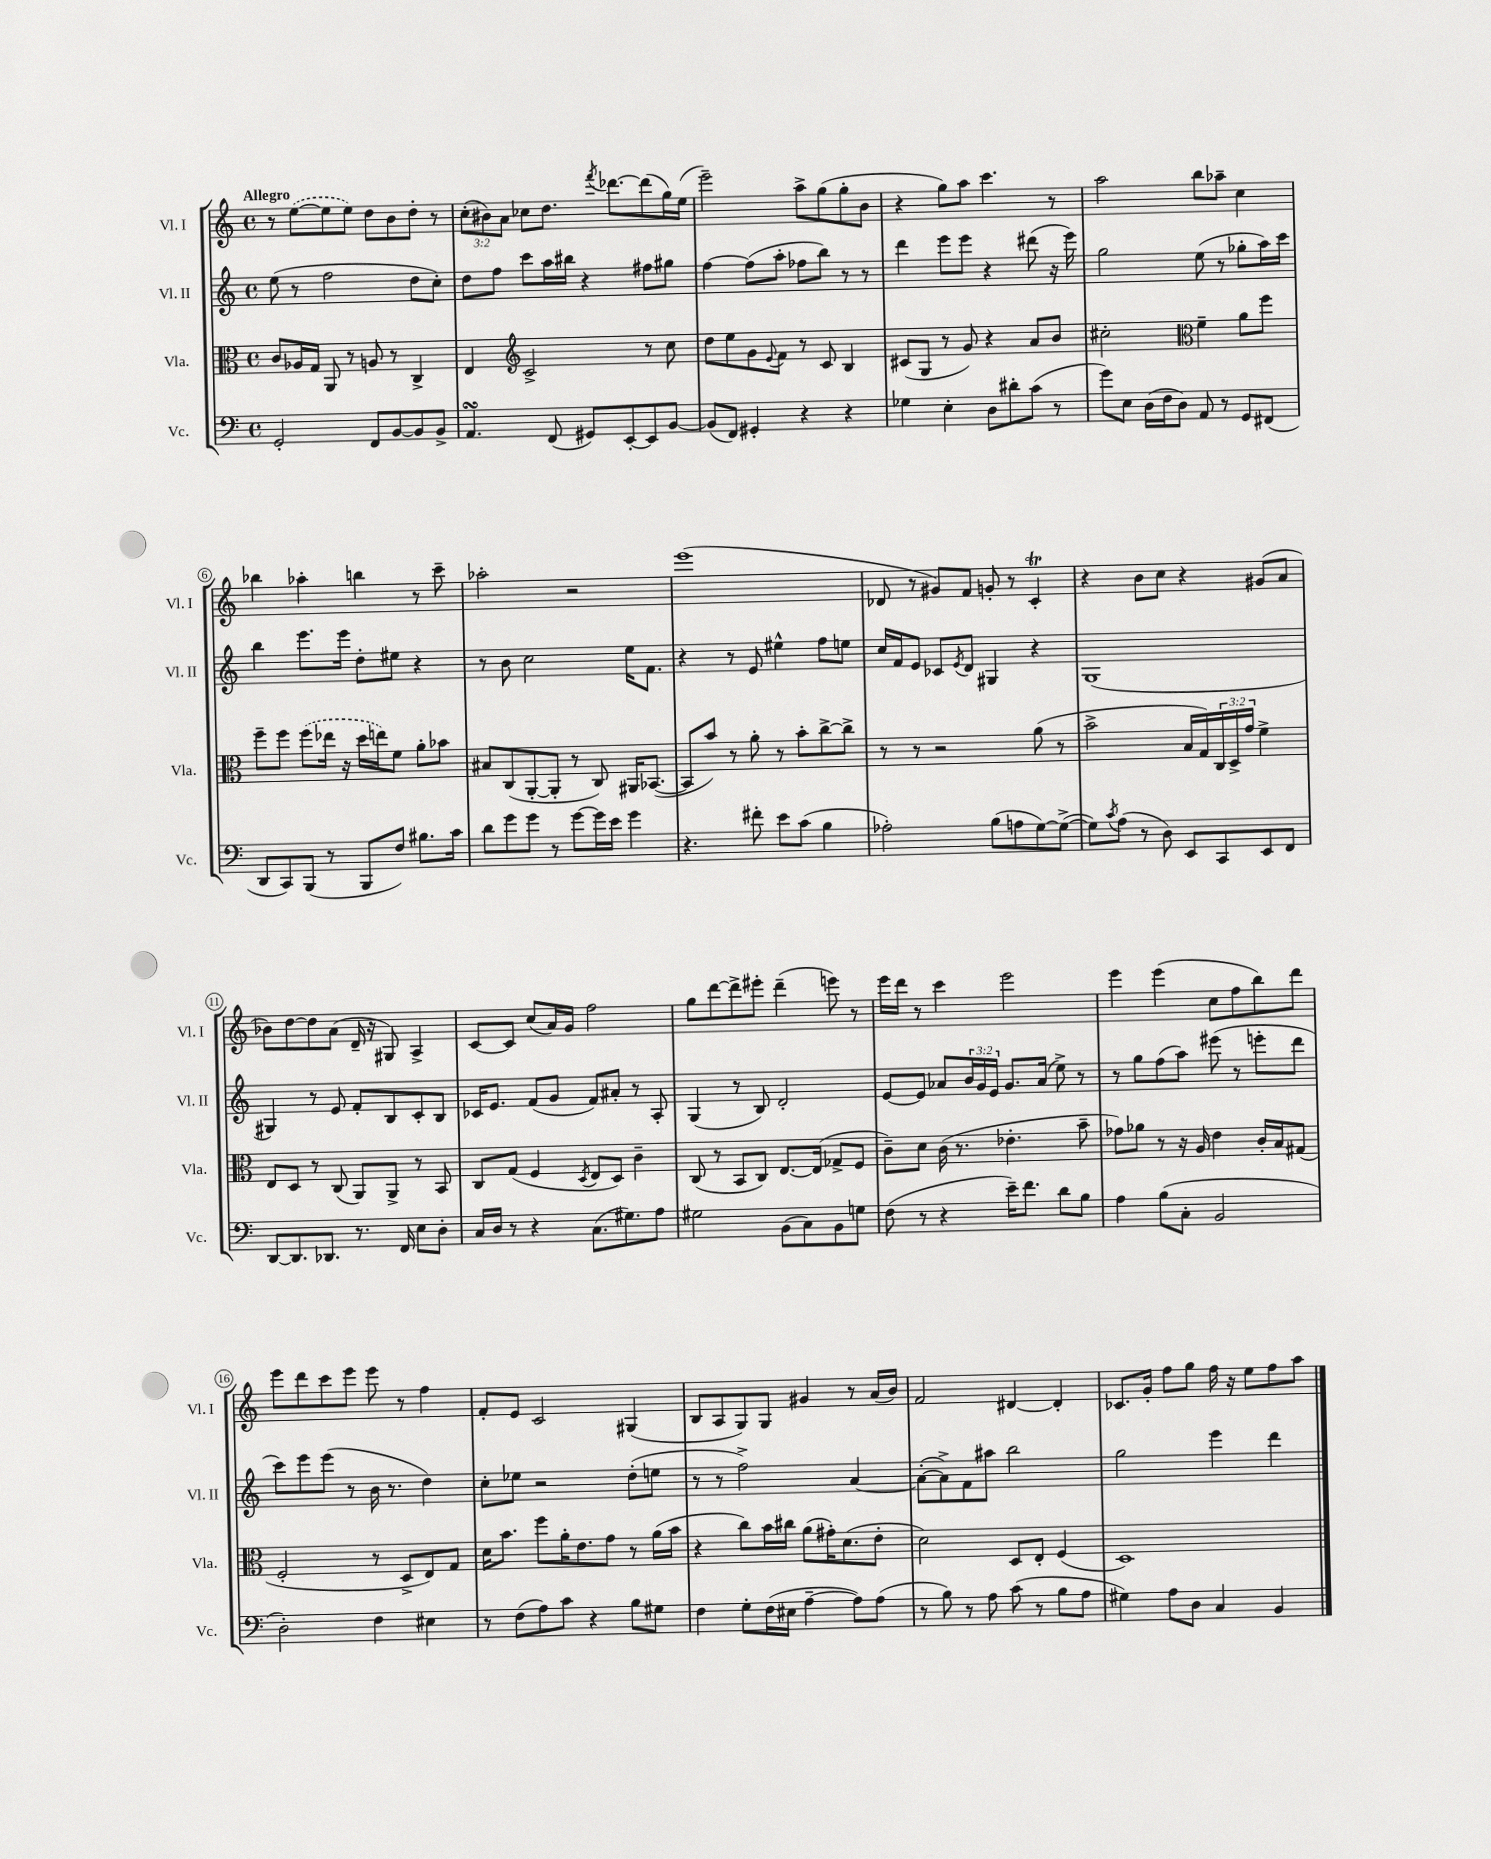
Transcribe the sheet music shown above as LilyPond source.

<<
\new StaffGroup <<
\new Staff = "s0" \with { instrumentName = "Vl. I" shortInstrumentName = "Vl. I" } {
    \clef treble \key c \major \defaultTimeSignature \time 4/4 \override Staff.TupletNumber.text = #tuplet-number::calc-fraction-text \tempo "Allegro"
    r8 \once \slurDashed e''8~( e''8 e''8) d''8 b'8 d''8-. r8 |
    \tuplet 3/2 { c''8-.( bis'8) a'8 } ces''8 d''8. \acciaccatura { f'''8 } des'''8.~ des'''8( g''16) e''16( |
    e'''2--) a''8-> g''8( g''8-. b'8 |
    r4 g''8) a''8 c'''4. r8 |
    a''2 b''8 aes''8-- c''4 |
    bes''4 aes''4-. b''4 r8 c'''8-- |
    aes''2-. r2 |
    e'''1( |
    des'8 r8 gis'8) f'8 g'8-. r8 c'4-.\trill |
    r4 b'8 c''8 r4 gis'8( a'8 |
    bes'8) d''8~ d''8 a'8( d'16-- r16 gis8) a4-> |
    c'8~ c'8 c''8( a'16) g'16 f''2 |
    g''8 d'''8~ d'''8-> eis'''8-. d'''4--( e'''8) r8 |
    e'''16 d'''16 r8 c'''4 e'''2 |
    e'''4 e'''4( c''8 f''8 b''8) d'''8 |
    e'''8 d'''8 c'''8 e'''8 e'''8 r8 f''4 |
    f'8-. e'8 c'2 gis4( |
    b8 a8 g8) g8 gis'4 r8 a'16( b'16) |
    f'2 dis'4~ dis'4-. |
    ces'8. g'16-. f''8 g''8 f''16 r16 e''8 f''8 a''8 \bar "|." |
}
\new Staff = "s1" \with { instrumentName = "Vl. II" shortInstrumentName = "Vl. II" } {
    \clef treble \key c \major \defaultTimeSignature \time 4/4 \override Staff.TupletNumber.text = #tuplet-number::calc-fraction-text
    e''8( r8 f''2 d''8 c''8-.) |
    d''8 f''8 c'''8 a''16 bis''16 r4 fis''8 gis''8 |
    f''4~ f''8( a''8-. fes''8 b''8) r8 r8 |
    d'''4 e'''8 e'''8 r4 dis'''8( r16 e'''16) |
    g''2 e''8( r8 ges''8-. a''16) c'''16 |
    b''4 e'''8. e'''16 d''8-. eis''8 r4 |
    r8 b'8 c''2 e''16 f'8. |
    r4 r8 e'8 eis''4-^ f''8 e''8 |
    c''16 f'16 e'8 ces'8 \acciaccatura { e'8 } d'8 gis4 r4 |
    g1( |
    gis4) r8 e'8 f'8-. b8 c'8-. b8 |
    ces'16 e'8. f'8( g'8 f'8) ais'8-. r8 a8-. |
    g4( r8 b8) d'2-. |
    e'8~ e'8 aes'8 \tuplet 3/2 { b'16 g'16 e'16 } g'8. aes'16( e''8->) r8 |
    r8 g''8 f''8( a''8) eis'''8( r8 e'''8-. d'''8 |
    c'''8) e'''8 e'''8( r8 b'16 r8. d''4) |
    c''8-. ees''8 r2 d''8-.( e''8 |
    r8 r8 f''2->) a'4~ |
    a'8~-.( a'8->) f'8 ais''8 b''2 |
    g''2 e'''4 d'''4 \bar "|." |
}
\new Staff = "s2" \with { instrumentName = "Vla." shortInstrumentName = "Vla." } {
    \clef alto \key c \major \defaultTimeSignature \time 4/4 \override Staff.TupletNumber.text = #tuplet-number::calc-fraction-text
    c'8 aes16 g16 a,8 r8 a8 r8 c4-> |
    e4 \clef treble c'2-> r8 c''8 |
    d''8 e''8 g'8 \appoggiatura { e'8 } f'8 r8 c'8 b4 |
    cis'8( g8 r8 g'8) r4 a'8 b'8 |
    cis''2-. \clef alto f'4-- a'8 f''8 |
    f''8-- f''8 \once \slurDashed f''8( ees''16 r16 d''16 e''16) f'8 a'8-. bes'8 |
    bis8 c8( a,8~-. a,8-. r8 c8) ais,16 bes,8.~( |
    bes,8 b'8) r8 a'8-. r8 b'8-. c''8~-> c''8-> |
    r8 r8 r2 a'8( r8 |
    b'2-> b16 g16) \tuplet 3/2 { c16 d16-> g'16 } f'4-> |
    e8 d8 r8 c8( a,8) a,8-> r8 b,8 |
    c8 g8( f4 \acciaccatura { d8 } e8 d8) c'4-- |
    c8( r8 b,8 c8) e8.~ e16( ges8-> f8 |
    c'8--) d'8 c'16( r8. ees'4.-. b'8-- |
    ges'8) aes'8 r8 r16 a16 e'4 c'16-. b16 gis8( |
    f2-. r8 d8-> e8) g8 |
    d'16 b'8. f''8 a'16-. e'8. g'8 r8 a'16( b'16 |
    r4 c''8) b'16 cis''16 a'8( gis'16-.) d'8.( e'8-. |
    d'2) d8 e8-. f4( |
    d1) \bar "|." |
}
\new Staff = "s3" \with { instrumentName = "Vc." shortInstrumentName = "Vc." } {
    \clef bass \key c \major \defaultTimeSignature \time 4/4
    g,2-. f,8 b,8~ b,8 b,8-> |
    a,4.\turn f,8( gis,8) e,8~-. e,8 b,8~ |
    b,8( f,8) gis,4-. r4 r4 |
    ges4 e4-. d8 dis'8-. c'8( r8 |
    g'8) e8 d16( f16 d8) a,8 r8 g,8 fis,8( |
    d,8 c,8) b,,8( r8 b,,8 f8) bis8. c'16 |
    d'8 g'8 g'8 r8 g'8~ g'16 e'16 g'4 |
    r4. fis'8-. e'8 c'8( b4 |
    aes2-.) b8( a8 g8~) g8~->( |
    g8) \acciaccatura { c'8 } a8( r8 d8) e,8 c,8 e,8 f,8 |
    d,8~ d,8. des,8. r8. f,16 e8 d8-. |
    c16 d16 r8 r4 c8.( gis8.) a8 |
    gis2 b,8( c8) b,8 g8 |
    f8( r8 r4 e'16--) f'8. d'8 b8 |
    a4 b8( c8-. b,2 |
    d2-.) f4 eis4 |
    r8 f8( a8) c'8 r4 b8 gis8 |
    f4 g8-. f16( eis16 a4~-- a8) a8( |
    r8 b8) r8 a8 c'8( r8 b8 a8 |
    gis4) a8 d8 c4 b,4 \bar "|." |
}
>>
>>
\layout { \context { \Score \override BarNumber.stencil = #(make-stencil-circler 0.1 0.3 ly:text-interface::print) } }
